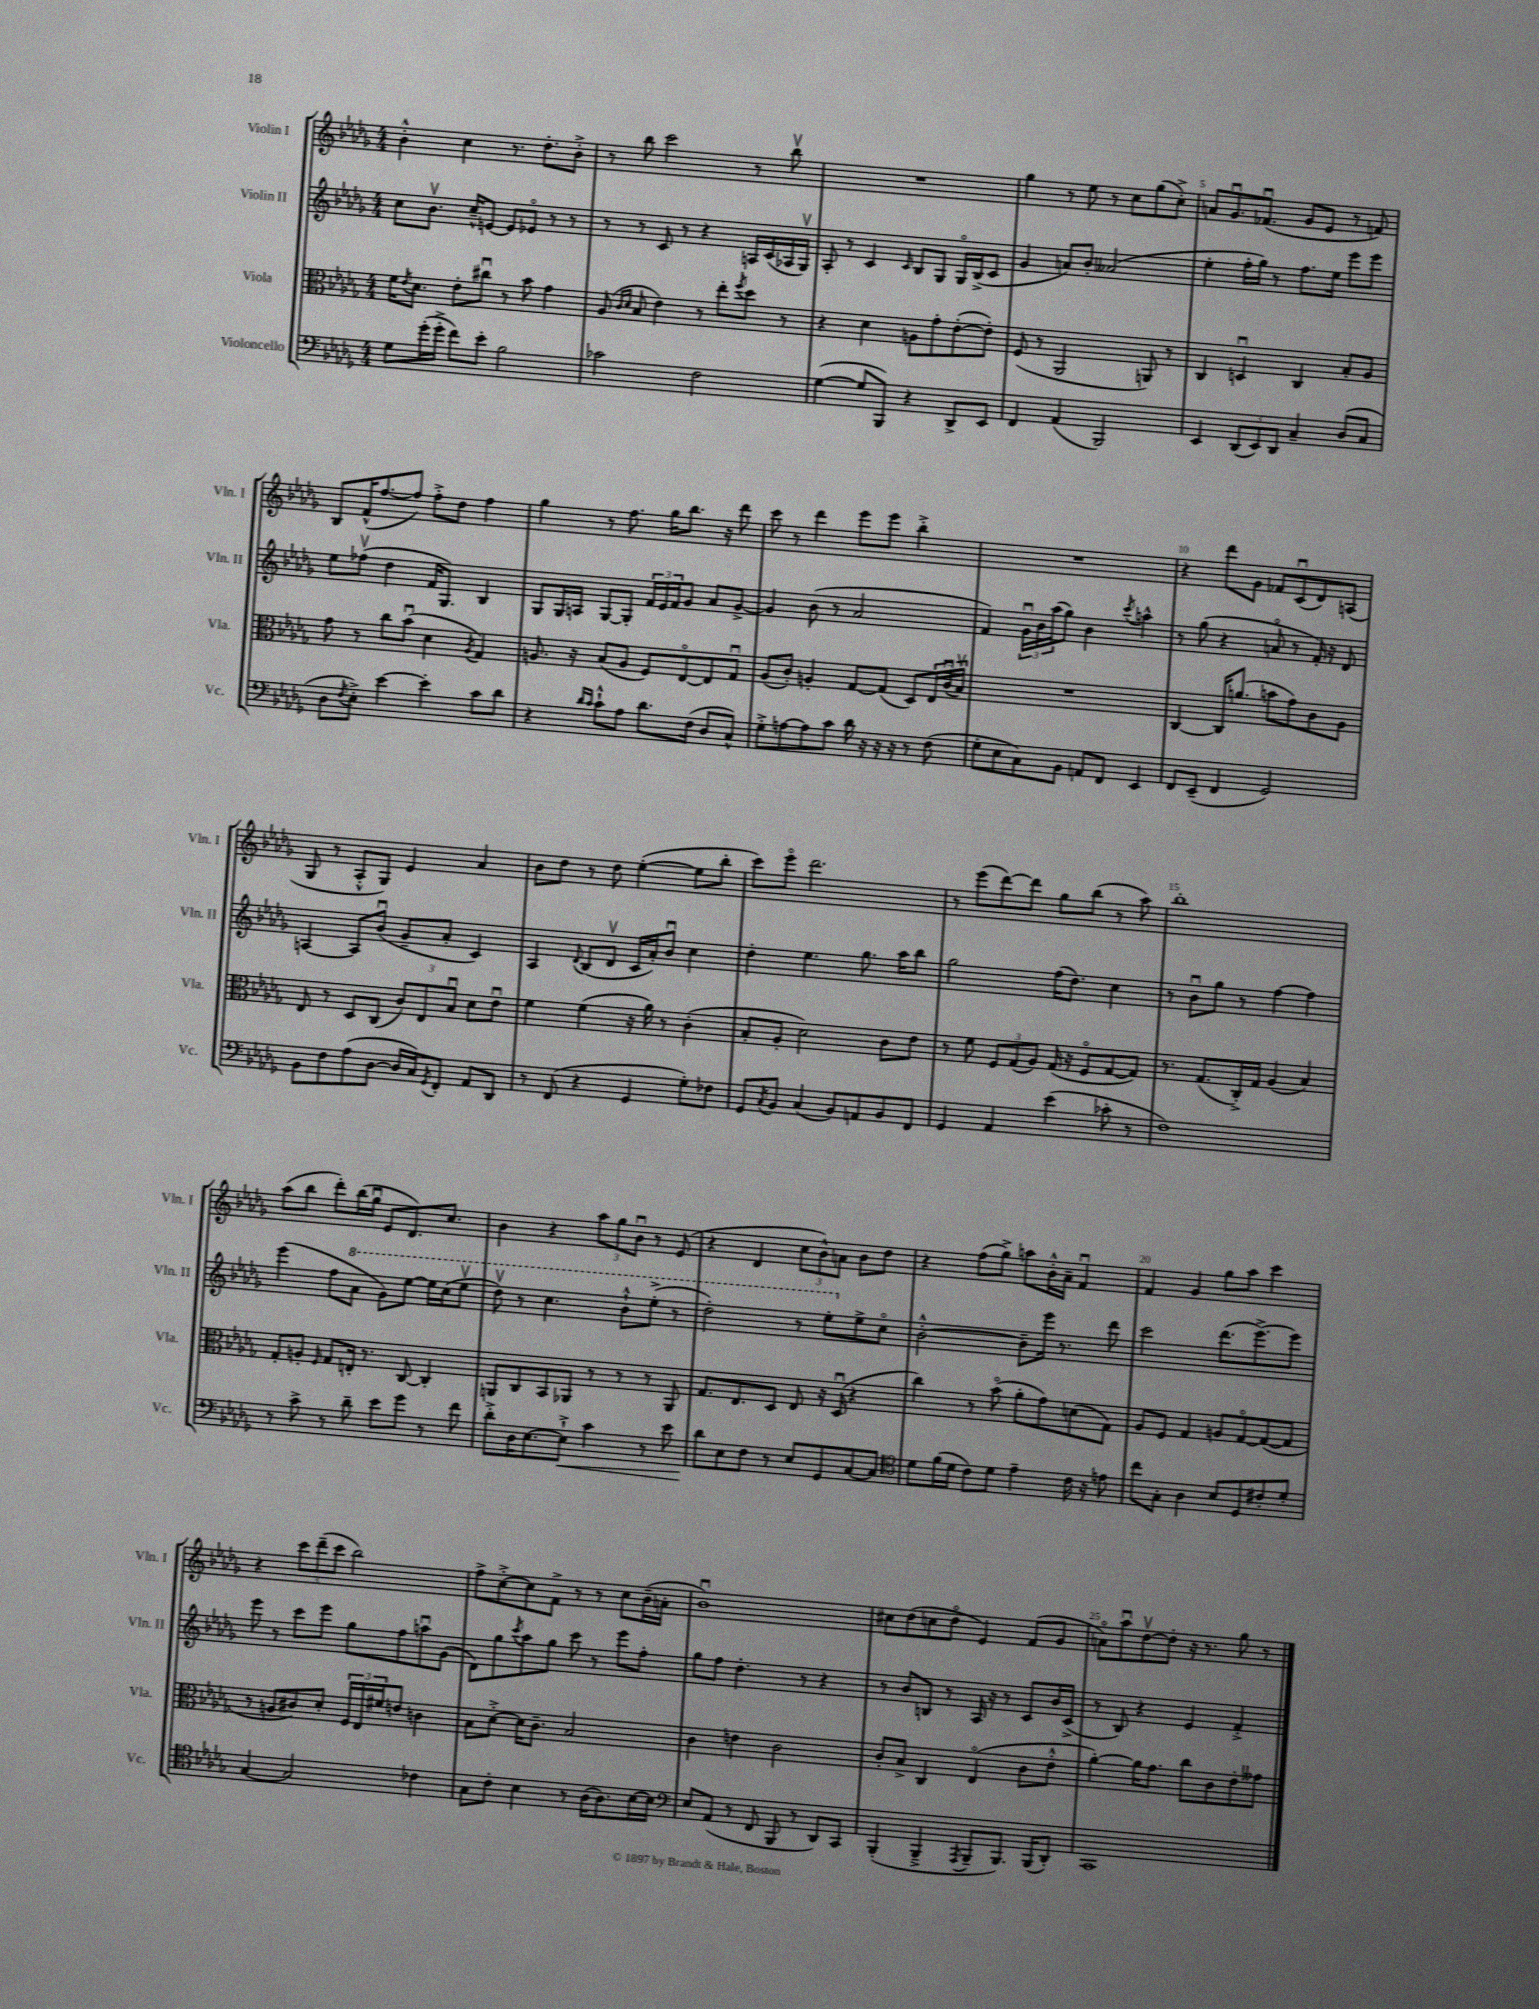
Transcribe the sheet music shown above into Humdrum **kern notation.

**kern	**kern	**kern	**kern
*staff4	*staff3	*staff2	*staff1
*clefF4	*clefC3	*clefG2	*clefG2
*k[b-e-a-d-g-]	*k[b-e-a-d-g-]	*k[b-e-a-d-g-]	*k[b-e-a-d-g-]
*M4/4	*M4/4	*M4/4	*M4/4
8G-	16f	8cc	4b-'^^
.	8qe-	.	.
.	8.d-	.	.
(16g-'	.	8.b-v	.
16g-'^	.	.	.
8f)	8e-'	.	4cc
.	.	16cc~^^	.
8e-'	8cc#u	[8e	.
2B-	8r	8e]	8.r
.	8b-	8e-o	.
.	.	.	8.dd-'
.	4g-	8r	.
.	.	8r	8b-'^
=	=	=	=
2c-	(8A-	8r	8r
.	16qqc	.	.
.	16qqd-	.	.
.	8B-	8r	8bb-
.	4e-)	8c	2ccc
.	.	8r	.
2F	8r	4r	.
.	8ee-'	.	.
.	8qff	.	.
.	8dd-	16A	8r
.	.	(16c	.
.	8r	16A-	8bb-v
.	.	16G-v)	.
=	=	=	=
([4G-	4r	8A-'	1r
.	.	8r	.
8G-]	4d-	4c	.
8BBB-)	.	.	.
.	.	16qqc	.
4r	8A	8B-	.
.	8g-'	8G-	.
8DD-^	([8e-'	16G-o	.
.	.	(16B-^	.
8EE-	8e-'])	8c	.
=	=	=	=
4FF	(8F	4g-	4gg-
.	8r	.	.
(4AA-	2AA-	8a)	8r
.	.	8b-'	8ee-
2BBB-)	.	(2a--	8r
.	.	.	8cc
.	8AA)	.	(8gg-
.	8r	.	8cc'^)
=	=	=	=
4EE-	4C	4ee-'	8a
.	.	.	8.g-u
(12DD-	4Du	16ff'	.
.	.	16gg-)	(8.f-u
12EE-)	.	.	.
.	.	8r	.
12DD-	.	.	.
4C~	4C	8.ff	8g-
.	.	.	8e-
.	.	16ee-	.
(8D-	8B-'	8eee-	8r
8C	8A-	8eee-	8f)
=	=	=	=
8D-	8g-	8ee-	8B-
8qF	.	.	.
8E-'^)	8r	(8ff-v	(16f^^
.	.	.	[8.ff
[4e-	8cc	4dd-	.
.	(8b-u	.	8ff])
4e-']	4d-	16f	8ff'^
.	.	8.G-)	.
.	.	.	8dd-
.	8qA-	.	.
8c	4G-)	4B-	4ff
8d-	.	.	.
=	=	=	=
4r	8.A	8G-	4gg-
.	.	16G-	.
.	16r	16A	.
16qqd-	.	.	.
16qqc	.	.	.
8c`^^	(8B-	[8G-	8r
8A-	8A	8G-']	8.ff
8.d-	8F)	24f	.
.	.	24e-	.
.	.	.	16gg-
.	.	24f	.
.	[8E-o	8g-	8.bb-
(16F	.	.	.
8D-	8E-]	8a-	.
.	.	.	16r
8C^^)	8G-u	[8g-^	8ddd-
=	=	=	=
8G-'^	(8A-	4g-]	8ccc
[8A	8c')	.	8r
8A]	4A'	(8b-	4ddd-
8c	.	8r	.
16d-	[8G-	2a-	8eee-
16r	.	.	.
16r	(8G-]	.	8eee-
16r	.	.	.
8r	8D-)	.	4bb-'^
(8F	24E-	.	.
.	(24cu	.	.
.	24B-v)	.	.
=	=	=	=
8G-'	1r	4f)	1r
8E-	.	.	.
8C)	.	24g-u	.
.	.	24b-	.
.	.	(24aa-	.
8BB-	.	8gg-)	.
8AA	.	4b-	.
8FF	.	.	.
.	.	8qccc	.
4EE-	.	4aa^^	.
=	=	=	=
8FF	[4C	8r	4r
(8EE-~	.	(8gg-	.
4FF	16C]	4r	8ddd-
.	(8.a	.	.
.	.	.	8g-
2GG-)	8b	8ao	8f-
.	8g-)	8r	(8cu
.	8c	16f')	8d-)
.	.	16r	.
.	8A-	8d-	(8A
=	=	=	=
8BB-	8E-	[4A	8G-
8F	8r	.	8r
(8A-	8D-	8A]	8A-'^^
[8D-	(8C	(8b-u	8G-)
16D-]	12c)	8g-~	4e-
16C)	.	.	.
.	12E-	.	.
8qGG-	.	.	.
8FF'	.	8a-'	.
.	12B-u	.	.
8AA-	8d-	4c)	4a-
8DD-	8e-u	.	.
=	=	=	=
8r	4f	4A-	8b-
(8FF	.	.	8dd-
.	.	8qqd-	.
4r	(4f	(8B-	8r
.	.	8d-v	8dd-
4GG-	16r	16c	([4ee-'
.	16a-)	16a-')	.
.	8r	8b-u	.
8G-')	(4c'	4cc	8ee-]
8F-	.	.	8bb-'
=	=	=	=
8GG-	8B-'	4dd-'	8ccc)
8qC	.	.	.
8BB-	8A-'	.	8eee-o
(4C	2d-)	4.ee-	2.ddd-
8BB-)	.	.	.
8AA	.	8.gg-	.
8BB-	8c	.	.
.	.	16aa-	.
8FF	8e-	8bb-	.
=	=	=	=
4GG-	8r	2gg-	8r
.	8f	.	(8eee-
4AA-	12F	.	[8ddd-)
.	(12G-	.	.
.	.	.	8ddd-]
.	12A-)	.	.
(4e-	(16G-	(16ff	8gg-
.	16r	8.dd-)	.
.	8Fo	.	(8bb-
8c-'	[8G-	4cc	8r
8r	8G-])	.	8aa-)
=	=	=	=
1F)	8.r	8r	1bb-'
.	.	8b-u	.
.	(8.G-	.	.
.	.	8gg-	.
.	16C'^)	8r	.
.	16G-	.	.
.	(4A-	[4ff	.
.	4B-)	4ff]	.
=	=	=	=
8r	8G-'	(4eee-	(8aa-
8c^	8A'	.	8bb-
.	16qqF	.	.
8r	8G-	8ff	8ddd-')
8d-~	16E'	8aa-	(16bb-
.	8.r	.	16gg-u
8e-	.	8gg-)	8e-
8g-	[8C	[8eee-	8.d-)
8r	4C']	16eee-]	.
.	.	(16ccc	8.cc
8f	.	8eee-v	.
=	=	=	=
8d-'^	8AA	8ddd-v)	4b-
16D-	8C	8r	.
[8.E-	.	.	.
.	8BB-	4.ccc	4r
8E-`^]	8AA-	.	.
4c	8r	.	12aa-
.	.	.	12gg-
.	8r	8bb-`^^	.
.	.	.	12b-u
8r	8r	(8eee-'^	8r
8e-	8AA-	8r	(8e-
=	=	=	=
8d-	8.G-	2ddd-')	4r
8E-	.	.	.
.	8.E-	.	.
8F	.	.	4d-
8r	8D-	.	.
8E-	8E-	8r	12cc
.	.	.	12b-^^)
8GG-	16r	8eee-'	.
.	.	.	12a
.	(16D-u	.	.
[8C	4r	8ee-^	8b-
8C]	.	8cco	8dd-
=	=	=	=
*clefC4	*	*	*
8d-	4cc)	[2b-'^^	4r
(16f	.	.	.
16d-	.	.	.
8c)	8r	.	(8ff
8d-	(8b-o	.	8gg-^)
4e-~	8a-'	8b-~]	8aa
.	8g-)	16eee-	16b-'^^
.	.	8.r	16a-~
16c	(8d	.	4fu
16r	.	.	.
8e	8G-)	8ddd-	.
=	=	=	=
8cc	8A-	2ccc	4f
8G-'	8F	.	.
4A-	4G-	.	4g-
8B-	8A	(8.ddd-	8gg-
8D-	[8G-o	.	8aa-
.	.	[8.eee-^)	.
8c#'	(8G-_	.	4ccc
8d-'	8G-]	8eee-]	.
=	=	=	=
[4G-	8r	8eee-	4r
.	8A	8r	.
2G-]	8c#)	8ccc	12ccc
.	.	.	(12ddd-~
.	8d-'	8eee-	.
.	.	.	12ccc
.	24F	8gg-	2bb-)
.	24E-	.	.
.	24f#	.	.
.	8e	8ff	.
4c-	4c	8aau	.
.	.	(8g-	.
=	=	=	=
8G-	8B-	8d-)	8ff^
8c'	[8d-'^	8gg-	[8cc'^
.	.	8qccc	.
4B-	16d-]	8aa-	8cc]
.	8.c~	.	.
.	.	8gg-	8f^
8r	2B-	8ccc	8r
(16A-	.	8r	8r
8.A-)	.	.	.
.	.	8eee-	8cc
[16B-	.	8ff'	(16b-~
16B-]	.	.	16a'
=	=	=	=
*clefF4	*	*	*
8E-	4c	8gg-	1b-u)
(8AA-	.	8ff	.
8r	4e	4.dd-'	.
8FF	.	.	.
8BBB-	2c	.	.
8r	.	8r	.
8DD-)	.	4r	.
8CC	.	.	.
=	=	=	=
(4BBB-'	8c'	8r	8cc#
.	8B-^	8b-	(8dd-
4BBB-~^	4C	8B	8cc
.	.	8r	8dd-o
8qAAA-	.	.	.
8BBB-~	(4E-o	16A-	4e-)
.	.	16r	.
8.BBB-)	.	8r	.
.	8c	8c	(8f
(16BBB-	.	.	.
8DD-')	8e-'^^	16b-	8g-
.	.	(16c^	.
=	=	=	=
1CC	[4a-')	8r	8ao)
.	.	8B-)	8aa-u
.	16a-]	4r	[8dd-v
.	8.g-	.	.
.	.	.	8dd-']
.	8cc	4e-	16r
.	.	.	8.r
.	8c	.	.
.	8e-'	4f'^	8gg-
.	8g--	.	8r
==	==	==	==
*-	*-	*-	*-
